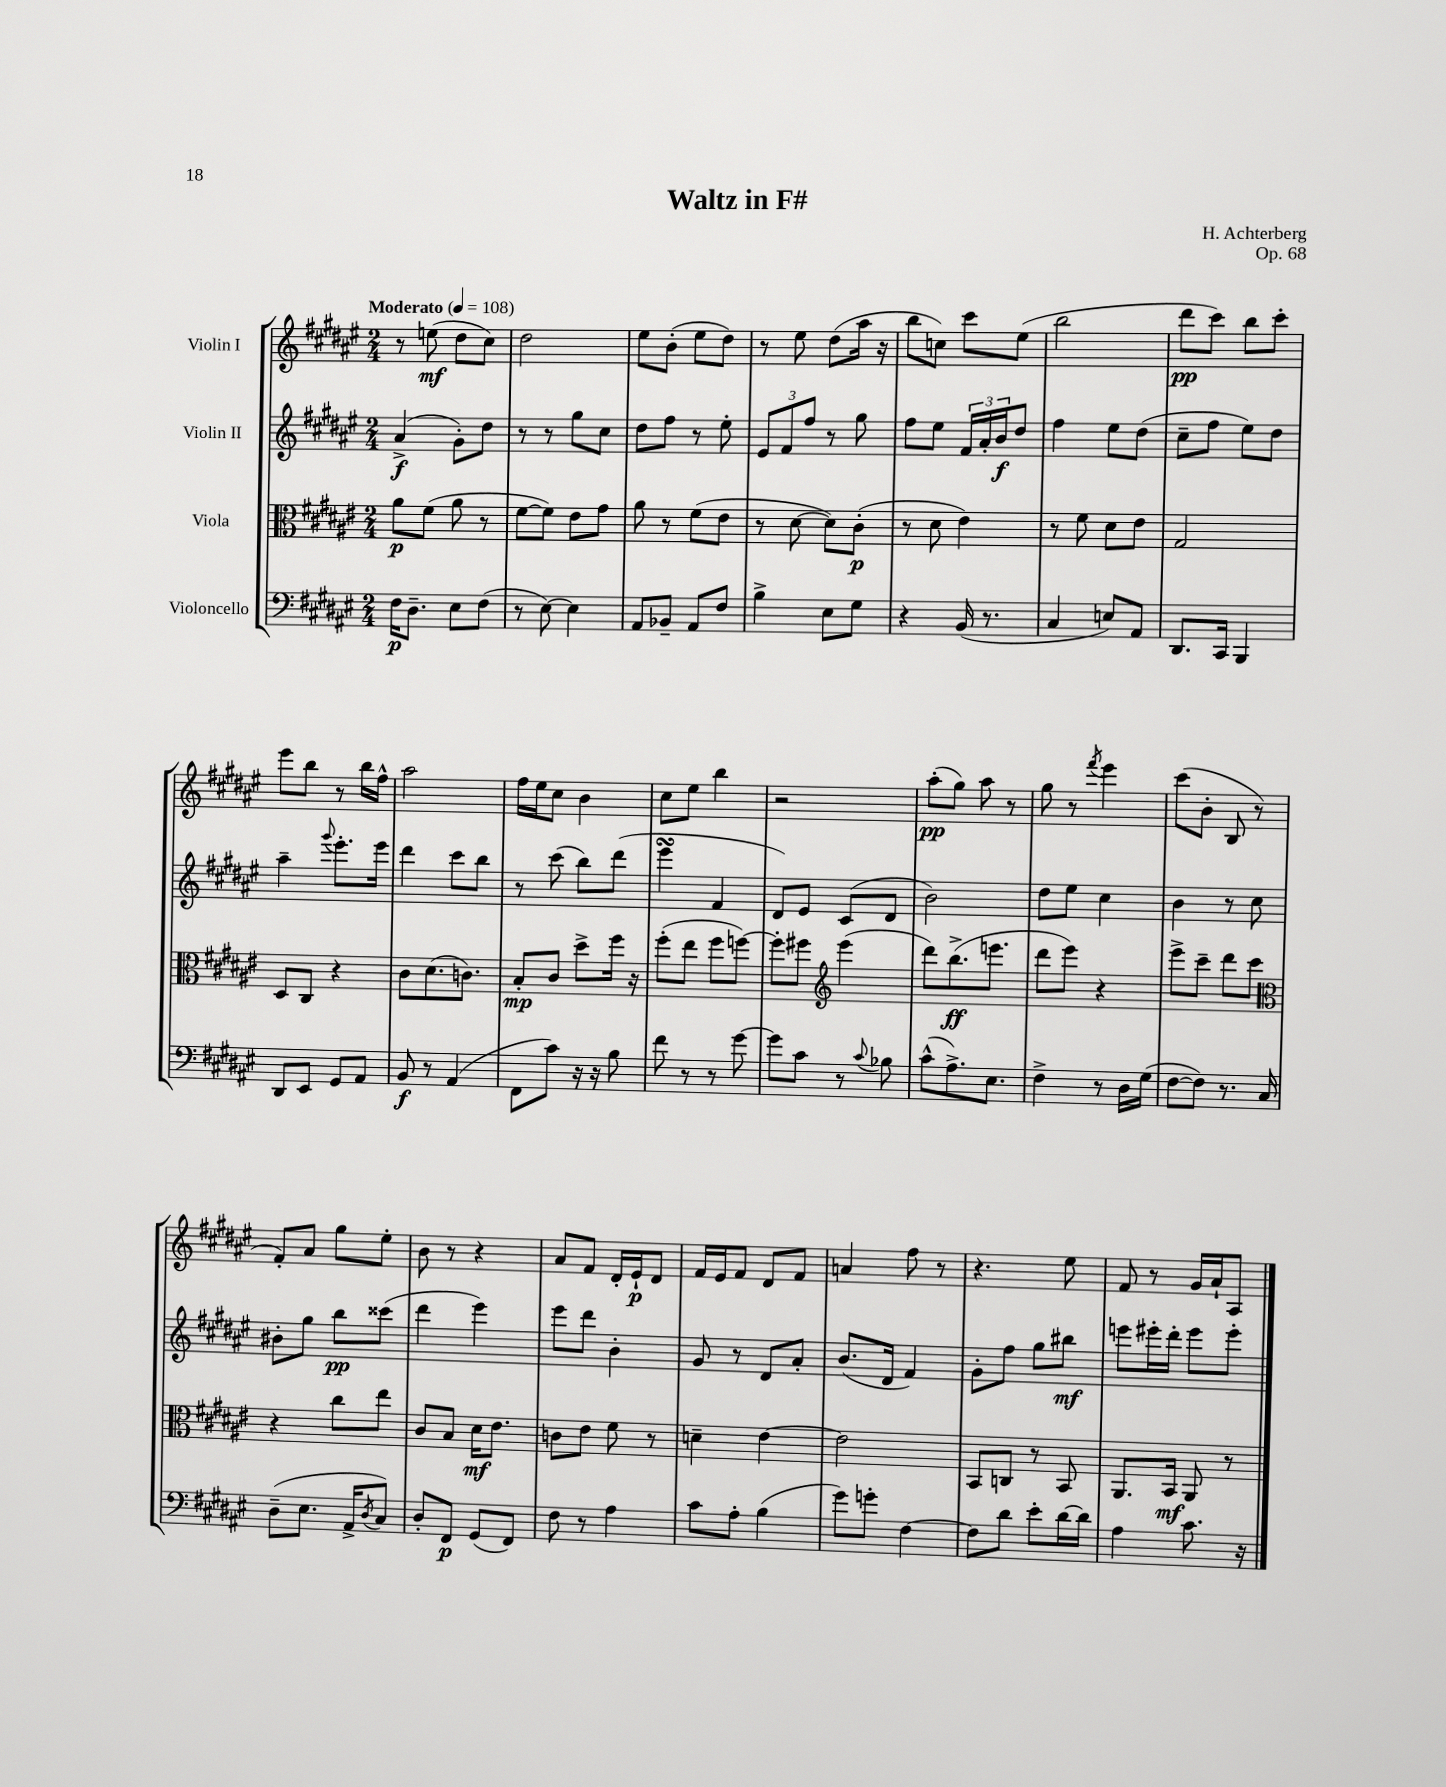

**kern	**kern	**kern	**kern
*staff4	*staff3	*staff2	*staff1
*clefF4	*clefC3	*clefG2	*clefG2
*k[f#c#g#d#a#e#]	*k[f#c#g#d#a#e#]	*k[f#c#g#d#a#e#]	*k[f#c#g#d#a#e#]
*M2/4	*M2/4	*M2/4	*M2/4
*MM108	*MM108	*MM108	*MM108
16F#	8a#	(4a#^	8r
8.D#~	.	.	.
.	(8f#	.	(8ee
8E#	8a#	8g#')	8dd#
(8F#	8r	8dd#	8cc#)
=	=	=	=
8r	[8f#	8r	2dd#
[8E#)	8f#])	8r	.
4E#]	8e#	8gg#	.
.	8g#	8cc#	.
=	=	=	=
8AA#	8a#	8dd#	8ee#
8BB-~	8r	8ff#	(8b'
8AA#	(8f#	8r	8ee#
8F#	8e#	8ee#'	8dd#)
=	=	=	=
4B^	8r	12e#	8r
.	.	12f#	.
.	[8d#	.	8ee#
.	.	12ff#	.
8E#	8d#])	8r	(8dd#
8G#	(8c#'	8gg#	16aa#
.	.	.	16r
=	=	=	=
4r	8r	8ff#	8bb
.	8d#	8ee#	8cc)
(16BB	4e#)	24f#	8ccc#
.	.	24a#'	.
8.r	.	.	.
.	.	24b	.
.	.	8dd#	(8ee#
=	=	=	=
4C#	8r	4ff#	2bb
.	8f#	.	.
8E)	8d#	8ee#	.
8AA#	8e#	(8dd#	.
=	=	=	=
8.DD#	2G#	8cc#~	8ddd#
.	.	8ff#	8ccc#)
16CC#	.	.	.
4BBB	.	8ee#)	8bb
.	.	8dd#	8ccc#'
=	=	=	=
8DD#	8D#	4aa#~	8eee#
8EE#	8C#	.	8bb
.	.	8qqggg#	.
8GG#	4r	8.eee#'	8r
8AA#	.	.	16bb
.	.	16eee#	16ff#^^
=	=	=	=
8BB	8c#	4ddd#	2aa#
8r	(8.d#	.	.
(4AA#	.	8ccc#	.
.	8.c)	.	.
.	.	8bb	.
=	=	=	=
8FF#	8B'	8r	16ff#
.	.	.	16ee#
8c#)	8c#	(8ccc#	8cc#
16r	8dd#^	8bb)	4b
16r	.	.	.
8B	16ff#	(8ddd#	.
.	16r	.	.
=	=	=	=
8f#	(8ff#'	4eee#	8cc#
8r	8ee#	.	8ee#
8r	8ff#	4f#	4bb
[8g#	[8ff)	.	.
=	=	=	=
8g#]	8ff']	8d#)	2r
8c#	8ff#	8e#	.
*	*clefG2	*	*
8r	(4eee#	(8c#	.
8qqc#	.	.	.
8B-	.	8d#	.
=	=	=	=
(8c#^^	8ddd#)	2b)	(8aa#'
8.A#^)	(8.bb^	.	8gg#)
.	.	.	8aa#
8.E#	8.eee	.	.
.	.	.	8r
=	=	=	=
4F#^	8ddd#	8dd#	8gg#
.	8eee#)	8ee#	8r
.	.	.	8qfff#
8r	4r	4cc#	4eee#
16D#	.	.	.
(16G#	.	.	.
=	=	=	=
[8F#	8eee#^	4b	(8ccc#
8F#])	8ccc#~	.	8b'
8.r	8ddd#	8r	8B
.	8ccc#	8cc#	8r
16C#	.	.	.
=	=	=	=
*	*clefC3	*	*
(8D#~	4r	8b#'	8f#')
8.E#	.	8gg#	8a#
.	8cc#	8bb	8gg#
16AA#^	.	.	.
8qD#	.	.	.
8C#)	8ee#	(8ccc##	8ee#'
=	=	=	=
8D#'	8c#	4ddd#	8b
8FF#	8B	.	8r
(8GG#	16d#	4eee#)	4r
.	8.e#	.	.
8FF#)	.	.	.
=	=	=	=
8F#	8c	8eee#	8a#
8r	8e#	8ddd#	8f#
4A#	8f#	4b'	16d#'
.	.	.	16e#`
.	8r	.	8d#
=	=	=	=
8c#	4d~	8g#	16f#
.	.	.	16e#
8A#'	.	8r	8f#
(4B	[4e#	8d#	8d#
.	.	8a#'	8f#
=	=	=	=
8g#)	2e#]	(8.b	4a
8g'	.	.	.
.	.	16d#	.
[4F#	.	4f#)	8ff#
.	.	.	8r
=	=	=	=
8F#]	8BB	8g#'	4.r
8d#	8C	8ff#	.
8e#'	8r	8gg#	.
[16d#	8BB	8bb#	8ee#
16d#]	.	.	.
=	=	=	=
4A#	8.AA#	8eee	8f#
.	.	16eee#'	8r
.	16BB	16ddd#'	.
8.c#	8AA#	8eee#	16g#
.	.	.	16a#`
.	8r	8eee#'	8A#
16r	.	.	.
==	==	==	==
*-	*-	*-	*-
